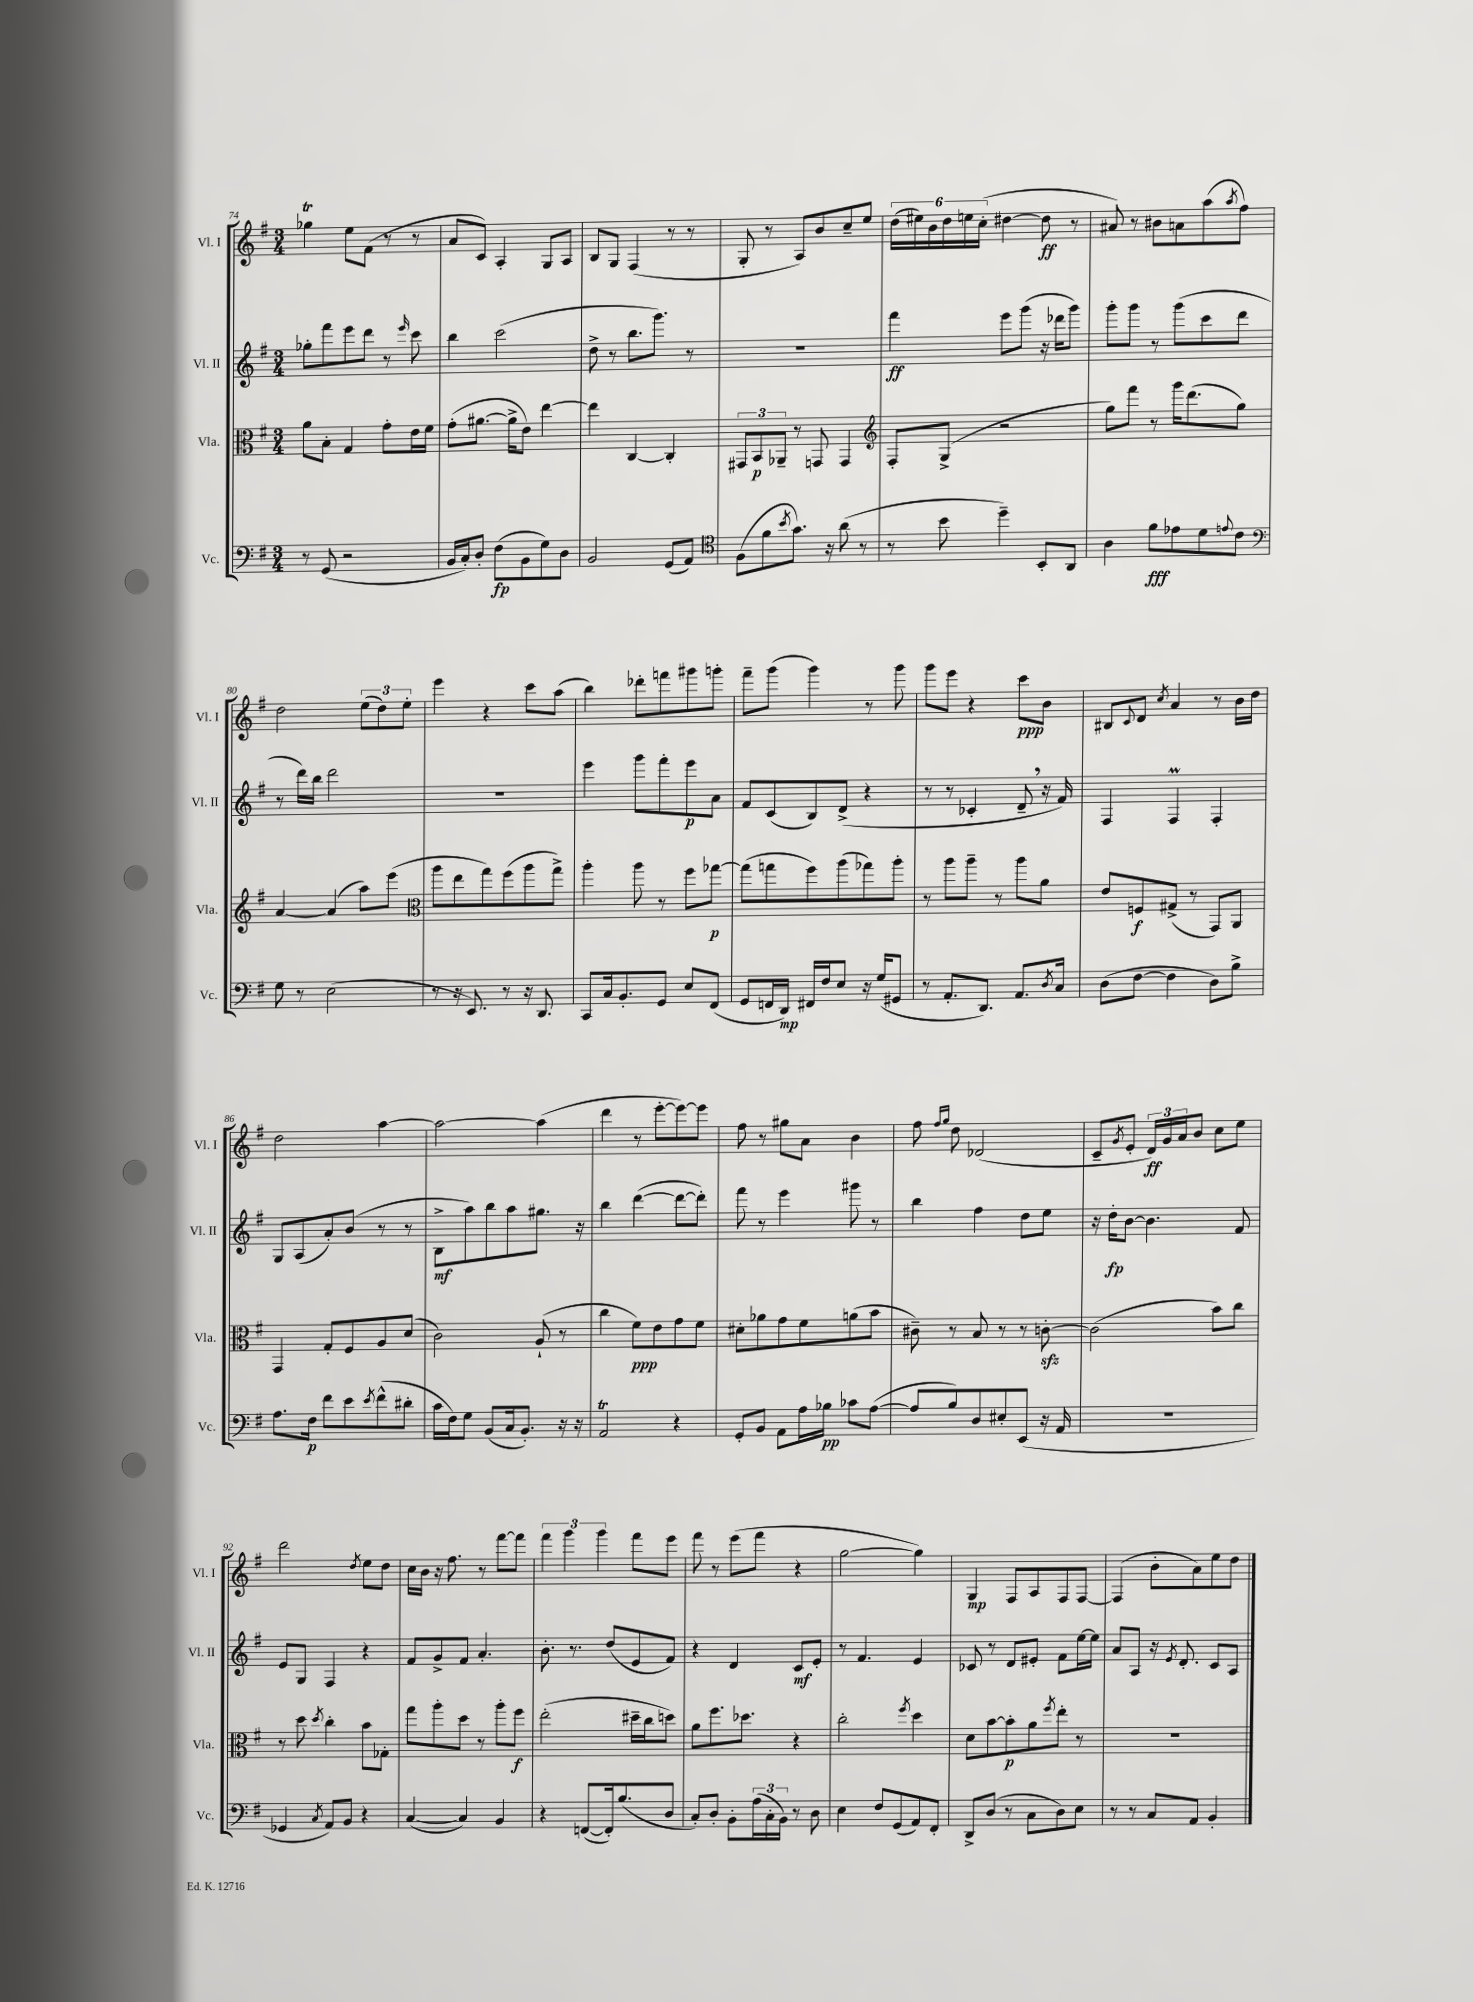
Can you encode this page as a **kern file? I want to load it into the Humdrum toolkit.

**kern	**kern	**kern	**kern
*staff4	*staff3	*staff2	*staff1
*clefF4	*clefC3	*clefG2	*clefG2
*k[f#]	*k[f#]	*k[f#]	*k[f#]
*M3/4	*M3/4	*M3/4	*M3/4
8r	8a	8gg-'	4gg-
(8GG	8B'	8fff#	.
2r	4G	8eee	8ee
.	.	8ddd	(8f#
.	8g'	8r	8r
.	.	16qqeee	.
.	16e	8ccc	8r
.	16f#	.	.
=	=	=	=
16BB	(8g'	4bb	8a
16C')	.	.	.
8D'	[8.a#	.	8c)
(8F#	.	(2ccc	4A'
.	16a#^]	.	.
8BB	8e)	.	.
8G)	[4ee	.	8G
8D	.	.	8A
=	=	=	=
2BB	4ee]	8dd^	8B
.	.	8r	8G
.	[4C	8.bb	(4F#
.	.	8.ggg)	.
(8GG	4C']	.	8r
8AA)	.	8r	8r
=	=	=	=
*clefC4	*	*	*
(8F#	12GG#	2.r	8G'
.	12BB	.	.
8f#	.	.	8r
.	12AA-~	.	.
8qb	.	.	.
8.g)	8r	.	8A)
.	8GG	.	8b
16r	.	.	.
(8a	4GG	.	8cc~
8r	.	.	8ee
=	=	=	=
*	*clefG2	*	*
8r	8F#'	4fff#	(24dd
.	.	.	24ee#)
.	.	.	24b
8b	(8G^	.	24dd
.	.	.	24ee
.	.	.	(24cc'
4dd~)	2r	8eee	[4dd#
.	.	(8ggg	.
8BB'	.	16r	8dd#]
.	.	16ddd-	.
8AA	.	8ggg)	8r
=	=	=	=
4A	8gg)	8ggg'	8a#)
.	8fff#	8ggg	8r
8f#	8r	8r	8b#
8e-	16ggg	(8ggg	8a
.	(8.ddd	.	.
8d	.	8ccc	(8aa
8qqe	.	.	8qaa
8c	8gg)	8ddd	8ff#)
=	=	=	=
*clefF4	*	*	*
8G	[4a	8r	2dd
8r	.	16ddd)	.
.	.	16bb	.
(2E	(4a]	2ddd	.
.	8aa)	.	(12ee
.	.	.	12dd)
.	(8eee	.	.
.	.	.	12ee'
=	=	=	=
*	*clefC3	*	*
8r	8aa	2.r	4eee
16r	8ee	.	.
8.EE)	.	.	.
.	8gg)	.	4r
8r	(8ff#	.	.
16r	8aa	.	8ccc
8.DD	.	.	.
.	8gg^)	.	(8aa
=	=	=	=
8CC	4aa'	4eee	4bb)
16C	.	.	.
8.BB'	.	.	.
.	8aa	8ggg	8ddd-'
8GG	8r	8fff#'	8fff
8E	8ff#	8eee	8ggg#
(8FF#	[8gg-	8a	8ggg'
=	=	=	=
8GG	(8gg-]	8f#	8fff#~
16FF	8gg	(8c	(8ggg
16DD)	.	.	.
16FF#	8ff#)	8B)	4ggg)
16F#	.	.	.
8E	(8aa	(8d^	.
16r	8gg-)	4r	8r
(16G	.	.	.
8GG#	8aa'	.	8ggg
=	=	=	=
8r	8r	8r	8ggg
8.AA'	8aa	8r	8eee
.	8aa~	4c-'	4r
8.DD)	.	.	.
.	8r	.	.
8.AA	8aa	8d~	8ccc
.	8a	16r	8b
8qD	.	.	.
16C	.	16f#)	.
=	=	=	=
(8D	8e	4F#	8B#
.	.	.	8qqc
[8F#	8F	.	8d
.	.	.	8qcc
4F#]	(8G#^	4F#	4a
.	8r	.	.
8D)	8GG)	4F#'	8r
8B^	8AA	.	16b
.	.	.	16dd
=	=	=	=
8.A	4GG	8G	2dd
.	.	(8A	.
16F#	.	.	.
8f#	8G'	8a')	.
8e	8F#	(8b	.
8qe	.	.	.
(8f#^^	8A	8r	[4aa
8d#'	(8d	8r	.
=	=	=	=
16c	2c)	8B^	2aa_
16F#)	.	.	.
8G	.	8aa)	.
(8BB	.	8bb	.
16C	.	8aa	.
8.BB')	.	.	.
.	(8A`	8.gg#	(4aa]
16r	8r	.	.
16r	.	16r	.
=	=	=	=
2AA	4cc	4bb	4ddd
.	8f#)	([4ddd	8r
.	8e	.	[8eee'
4r	8g	8ddd_	8eee_)
.	8f#	8ddd'])	8eee]
=	=	=	=
8GG'	8d#'	8fff#	8ff#
8BB	8a-	8r	8r
8AA	8g	4eee	8gg#
16A	8f#	.	8a
16B-	.	.	.
8c-	(8a	8ggg#	4b
([8A	8b	8r	.
=	=	=	=
8A]	8c#~)	4bb	8ff#
.	.	.	16qqff#
.	.	.	16qqgg
8B)	8r	.	8dd
8D	8B	4ff#	(2d-
8E#'	8r	.	.
(8EE	8r	8dd	.
16r	[8c'	8ee	.
16AA	.	.	.
=	=	=	=
2.r	(2c]	16r	8c~
.	.	16dd'	.
.	.	.	8qg
.	.	[8b	8e'
.	.	4.b]	24d)
.	.	.	24g
.	.	.	24a
.	.	.	8b
.	8b)	.	8cc
.	8cc	8f#	8ee
=	=	=	=
4GG-	8r	8e	2ddd
.	8dd	8G	.
8qC	8qdd	.	.
8AA)	4cc'	4F#	.
8BB	.	.	.
.	.	.	8qdd
4r	8b	4r	8ee
.	8G-'	.	8dd
=	=	=	=
([4C	8gg	8f#	16cc
.	.	.	16b
.	8aa'	8g^	16r
.	.	.	8.ff#
4C])	8dd	8f#	.
.	8r	4.a'	8r
4BB	8aa'	.	[8fff#
.	8ff#	.	8fff#]
=	=	=	=
4r	(2ee'	8.b'	6fff#
.	.	.	6ggg
.	.	8.r	.
([8FF	.	.	.
.	.	.	6ggg
16FF'])	.	(8dd	.
(8.B	.	.	.
.	16dd#~	8e	8fff#
.	16cc	.	.
8D	8dd)	8f#)	8eee
=	=	=	=
8C')	8a	4r	8fff#
8D'	8.ff#	.	8r
8BB'	.	4d	(8eee
.	8.dd-	.	.
(24A	.	.	8fff#
24C'	.	.	.
24BB)	.	.	.
8r	4r	8c	4r
8D	.	8e'	.
=	=	=	=
4E	2cc'	8r	[2gg
.	.	4.f#	.
8F#	.	.	.
(8GG	.	.	.
.	8qff#	.	.
8AA)	4dd	4e	4gg])
8FF#'	.	.	.
=	=	=	=
8DD^	8d	8c-	4G
(8D	[8b	8r	.
8r	8b']	8d	8F#
8C	8a	8e#'	8A
.	8qff#	.	.
8D)	8ee'	8f#	8F#
8E	8r	[16ee	[8F#
.	.	16ee]	.
=	=	=	=
8r	2.r	8a	(4F#]
8r	.	8A	.
8C	.	16r	8b'
.	.	8qe	.
.	.	8.d'	.
8AA	.	.	8a)
4BB'	.	8c	8ee
.	.	8A	8dd
==	==	==	==
*-	*-	*-	*-
